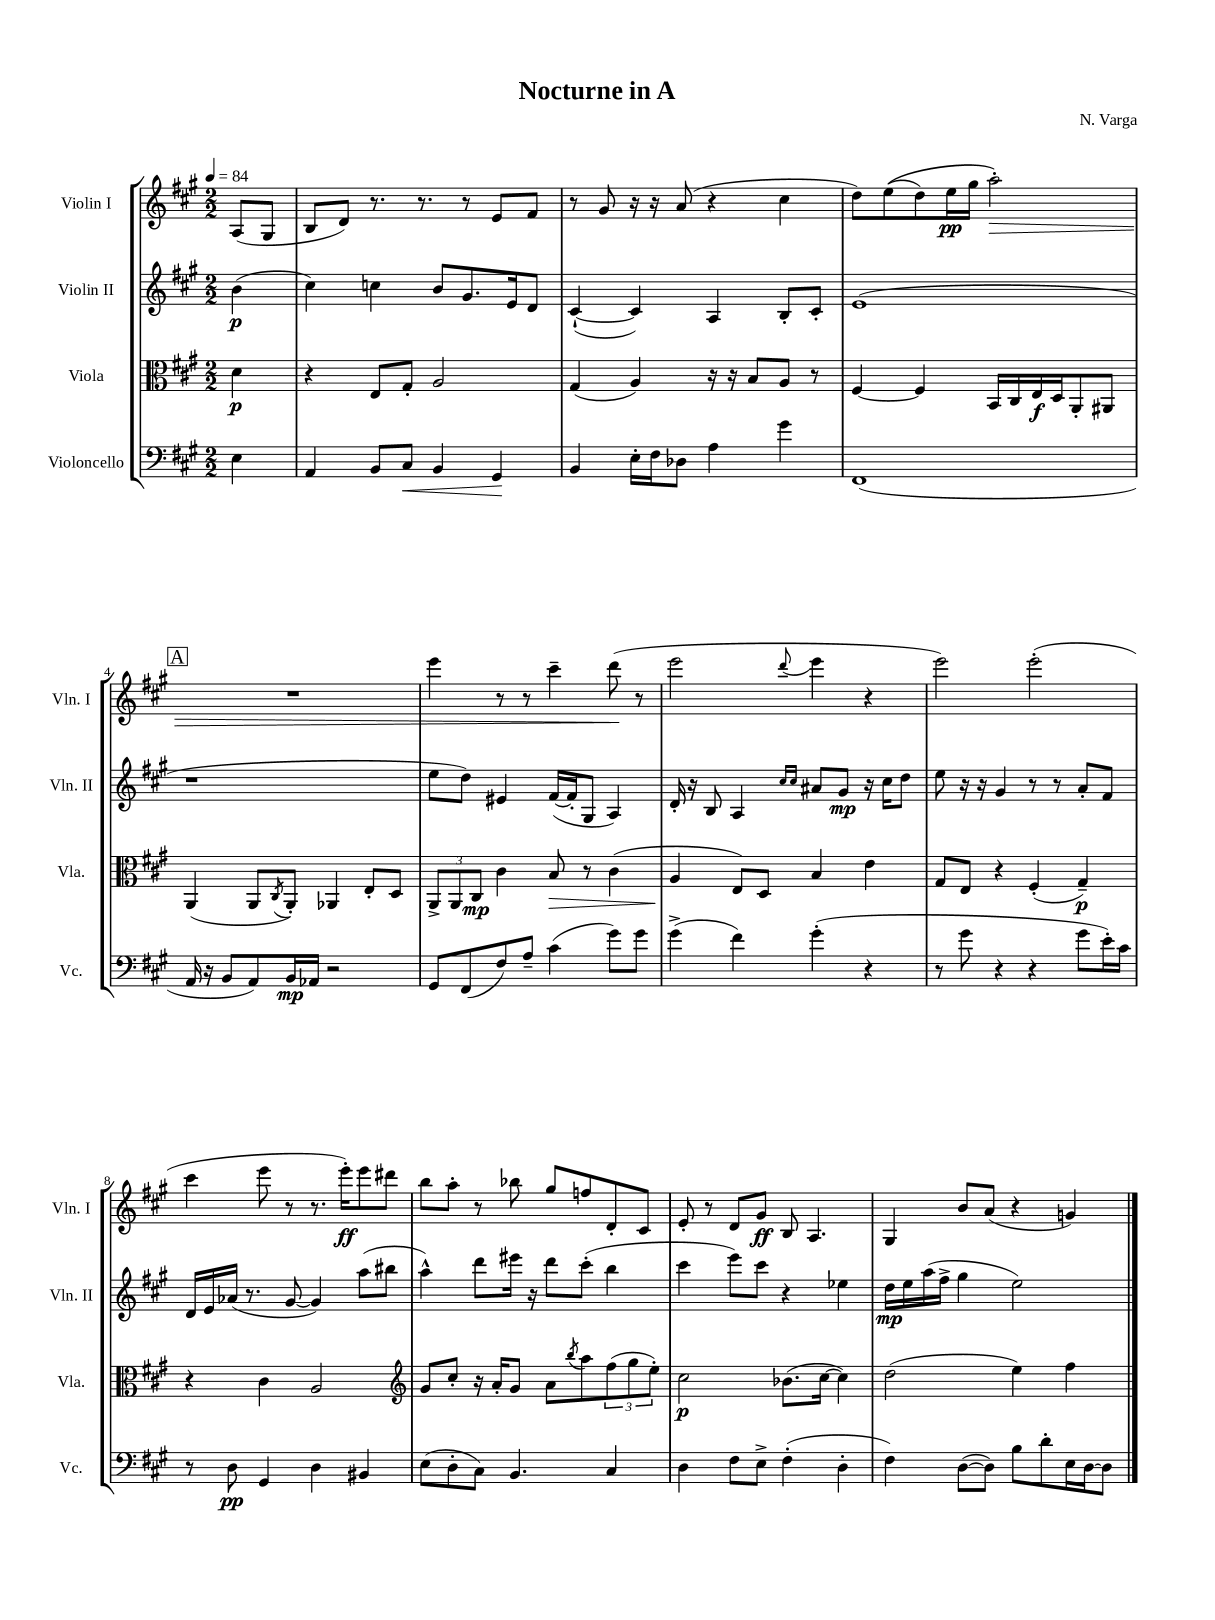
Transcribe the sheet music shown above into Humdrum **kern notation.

**kern	**kern	**kern	**kern
*staff4	*staff3	*staff2	*staff1
*clefF4	*clefC3	*clefG2	*clefG2
*k[f#c#g#]	*k[f#c#g#]	*k[f#c#g#]	*k[f#c#g#]
*M2/2	*M2/2	*M2/2	*M2/2
*MM84	*MM84	*MM84	*MM84
4E\	4d\	(4b\	(8A/L
.	.	.	8G#/J
=	=	=	=
4AA/	4r	4cc#\)	8B/L
.	.	.	8d/J)
8BB/L	8E/L	4cc\	8.r
8C#/J	8G#'/J	.	.
.	.	.	8.r
4BB/	2A/	8b/L	.
.	.	8.g#/	8r
4GG#/	.	.	8e/L
.	.	16e/k	.
.	.	8d/J	8f#/J
=	=	=	=
4BB/	(4G#/	([4c#`/	8r
.	.	.	8g#/
16E'\LL	4A/)	4c#/])	16r
16F#\J	.	.	16r
8D-\J	.	.	(8a/
4A\	16r	4A/	4r
.	16r	.	.
.	8B/L	.	.
4g#\	8A/J	8B'/L	4cc#\
.	8r	8c#'/J	.
=	=	=	=
(1FF#	[4F#/	(1e	8dd\L)
.	.	.	&((8ee\
.	4F#/]	.	8dd\)
.	.	.	16ee\L
.	.	.	16gg#\JJ
.	16BB/LL	.	2aa'\&)
.	16C#/	.	.
.	16E/	.	.
.	16D/J	.	.
.	8AA'/	.	.
.	8AA#/J	.	.
=	=	=	=
16AA/	(4AA/	1r	1r
16r	.	.	.
8BB/L	.	.	.
8AA/)	8AA/L	.	.
.	8qC#/	.	.
16BB/L	8AA'/J)	.	.
16AA-/JJ	.	.	.
2r	4AA-/	.	.
.	8E'/L	.	.
.	8D/J	.	.
=	=	=	=
8GG#/L	12AA^/L	8ee\L	4eee\
.	12AA/	.	.
(8FF#/	.	8dd\J)	.
.	12C#/J	.	.
8F#/)	4c#\	4e#/	8r
8A~/J	.	.	8r
(4c#\	8B/	([16f#/LL	4ccc#~\
.	.	16f#'/]J	.
.	8r	8G#/J	.
8g#\L)	(4c#\	4A/)	(8ddd\
8g#\J	.	.	8r
=	=	=	=
(4g#^\	4A/	16d'/	2eee\
.	.	16r	.
.	.	8B/	.
4f#\)	8E/L)	4A/	.
.	8D/J	.	.
.	.	16qqcc#/LL	.
.	.	16qqcc#/JJ	8qqddd/
(4g#'\	4B/	8a#/L	4eee\
.	.	8g#/J	.
4r	4e\	16r	4r
.	.	16cc#\LK	.
.	.	8dd\J	.
=	=	=	=
8r	8G#/L	8ee\	2eee\)
8g#\	8E/J	16r	.
.	.	16r	.
4r	4r	4g#/	.
4r	(4F#'/	8r	(2eee'\
.	.	8r	.
8g#\L	4G#~/)	8a'/L	.
16e'\L)	.	8f#/J	.
16c#\JJ	.	.	.
=	=	=	=
8r	4r	16d/LL	4ccc#\
.	.	16e/	.
8D\	.	(16a-/JJ	.
.	.	8.r	.
4GG#/	4c#\	.	8eee\
.	.	[8g#/	8r
4D\	2A/	4g#/])	8.r
.	.	.	16eee'\LK)
4BB#/	.	(8aa\L	8eee\
.	.	8bb#\J	8ddd#\J
=	=	=	=
*	*clefG2	*	*
(8E\L	8g#/L	4aa^^\)	8bb\L
8D'\	8cc#'/J	.	8aa'\J
8C#\J)	16r	8ddd\L	8r
.	16a'/LK	.	.
4.BB/	8g#/J	16eee#\Jk	8bb-\
.	.	16r	.
.	8a\L	8ddd\L	8gg#/L
.	8qbb/	.	.
.	8aa\	(8ccc#'\J	8ff/
4C#/	(12ff#\	4bb\	8d'/
.	12gg#\	.	.
.	.	.	8c#/J
.	12ee'\J)	.	.
=	=	=	=
4D\	2cc#\	4ccc#\	8e'/
.	.	.	8r
8F#\L	.	8eee\L)	8d/L
8E^\J	.	8ccc#\J	8g#/J
(4F#'\	(8.b-\L	4r	8B/
.	.	.	4.A/
.	[16cc#\Jk	.	.
4D'\	4cc#\])	4ee-\	.
=	=	=	=
4F#\)	(2dd\	16dd\LL	4G#/
.	.	16ee\	.
.	.	(16aa\	.
.	.	16ff#^\JJ	.
([8D\L	.	4gg#\	8b/L
8D\]J)	.	.	(8a/J
8B\L	4ee\)	2ee\)	4r
8d'\	.	.	.
16E\L	4ff#\	.	4g/)
[16D\J	.	.	.
8D\]J	.	.	.
==	==	==	==
*-	*-	*-	*-
